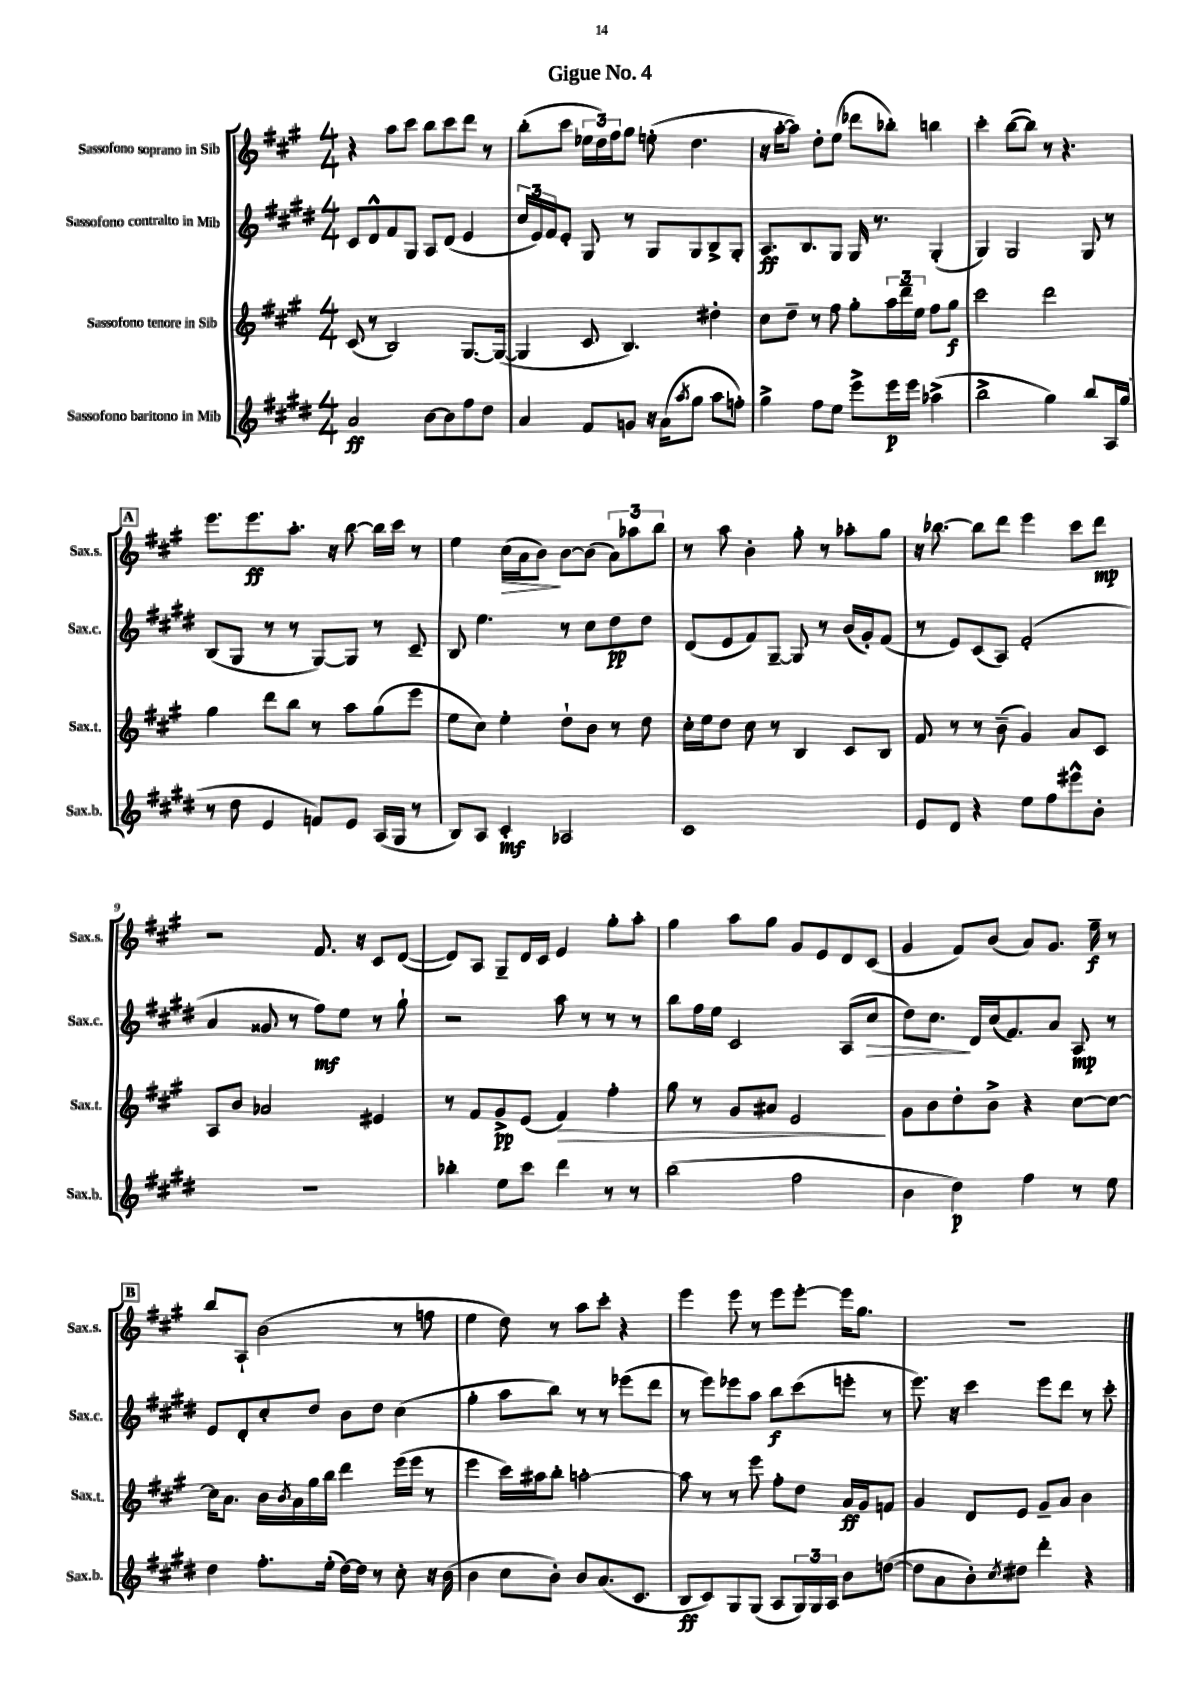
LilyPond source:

\header { title = "Gigue No. 4" }
<<
\new StaffGroup <<
\new Staff = "s0" \with { instrumentName = "Sassofono soprano in Sib" shortInstrumentName = "Sax.s." } {
    \clef treble \key a \major \numericTimeSignature \time 4/4
    r4 a''8 cis'''8 b''8 cis'''8 d'''8 r8 |
    b''8-.( cis'''8 \tuplet 3/2 { ees''16 d''16) fis''16 } gis''8 e''8-.( d''4. |
    r16 a''16~-. a''8) d''8-. e''8( des'''8 bes''8-.) b''4 |
    cis'''4-. b''8~( b''8) r8 r4. |
    \mark \markup { \box "A" } e'''8. e'''8.\ff a''8.-. r16 b''8~ b''16 cis'''16 r8 |
    e''4 cis''16\>( a'16 b'8\!) b'8~ b'8( \tuplet 3/2 { a'8) aes''8 b''8 } |
    r8 a''8 b'4-. gis''8-. r8 aes''8-. gis''8 |
    r16 bes''8.~ bes''8 d'''8 e'''4 cis'''8 d'''8\mp |
    r2 fis'8. r16 cis'8 d'8~( |
    d'8) a8 gis8-- d'16 cis'16 e'4 gis''8-. a''8-. |
    gis''4 a''8 gis''8 gis'8 e'8 d'8 cis'8( |
    gis'4 fis'8) b'8( a'8) gis'8. fis''16--\f r8 |
    \mark \markup { \box "B" } b''8 a8-! b'2( r8 f''8 |
    e''4 d''8) r8 a''8 cis'''8-. r4 |
    e'''4 e'''8 r8 e'''8 e'''8~-. e'''16 gis''8. |
    R1 \bar "|." |
}
\new Staff = "s1" \with { instrumentName = "Sassofono contralto in Mib" shortInstrumentName = "Sax.c." } {
    \clef treble \key e \major \numericTimeSignature \time 4/4
    cis'8 dis'8-^ fis'8 gis8 a8 dis'8( e'4 |
    \tuplet 3/2 { cis''16 e'16) fis'16 } e'8-. gis8 r8 gis8 gis8 b8-> gis8-. |
    a8.\ff b8. gis8 gis16 r8. gis4-.( |
    gis4) gis2 gis8 r8 |
    \mark \markup { \box "A" } b8( gis8 r8 r8 gis8~) gis8 r8 cis'8-- |
    b8 e''4. r8 cis''8 dis''8\pp dis''8 |
    dis'8( e'8 fis'8) gis8~-- gis8 r8 b'16( gis'16-.) fis'8( |
    r8 e'8) cis'8( a8) fis'2-.( |
    a'4 gisis'8 r8 fis''8\mf) e''8 r8 gis''8-! |
    r2 a''8 r8 r8 r8 |
    b''8 fis''16 e''16 cis'2 a8( cis''8\> |
    dis''8) cis''8.\! dis'16 cis''16( fis'8.) a'8 a8\mp r8 |
    \mark \markup { \box "B" } e'8 dis'8-. cis''8-. dis''8 b'8 dis''8 cis''4( |
    gis''4-. a''8 b''8) r8 r8 ees'''8( dis'''8 |
    r8 e'''8) ees'''8 a''8 b''8\f cis'''8( e'''8-. r8 |
    e'''8.) r16 cis'''4 e'''8 dis'''8 r8 cis'''8-. \bar "|." |
}
\new Staff = "s2" \with { instrumentName = "Sassofono tenore in Sib" shortInstrumentName = "Sax.t." } {
    \clef treble \key a \major \numericTimeSignature \time 4/4
    cis'8( r8 b2) gis8.~ gis16~( |
    gis4 cis'8 b4.) dis''4-. |
    cis''8 d''8-- r8 fis''8 gis''8-. \tuplet 3/2 { a''16 d'''16-- e''16 } fis''8 gis''8\f |
    cis'''2 d'''2 |
    \mark \markup { \box "A" } gis''4 d'''8 b''8 r8 a''8 gis''8( e'''8 |
    e''8 cis''8) e''4-. d''8-! b'8 r8 d''8 |
    cis''16-. e''16 d''8 cis''8 r8 b4 cis'8 b8 |
    fis'8 r8 r8 b'8--( gis'4) a'8 cis'8 |
    a8 b'8 aes'2 eis'4 |
    r8 fis'8 gis'8->\pp e'8( fis'4\>) fis''4-. |
    gis''8 r8 gis'8 ais'8 e'2\! |
    gis'8 b'8 d''8-. b'8-> r4 cis''8~ cis''8~ |
    \mark \markup { \box "B" } cis''16 a'8. b'16 \acciaccatura { b'8 } a'16 gis''16 b''16 d'''4 e'''16( e'''16 r8 |
    e'''4 cis'''16) ais''16 b''8-. a''2~-. |
    a''8 r8 r8 e'''8 fis''8-. d''8 a'16\ff gis'16 f'8 |
    gis'4 d'8 e'8 gis'8-- a'8 b'4 \bar "|." |
}
\new Staff = "s3" \with { instrumentName = "Sassofono baritono in Mib" shortInstrumentName = "Sax.b." } {
    \clef treble \key e \major \numericTimeSignature \time 4/4
    a'2\ff b'8~ b'8 fis''8 dis''8 |
    a'4 fis'8 g'8 r16 a'16( \acciaccatura { a''8 } gis''8 a''8 f''8-.) |
    gis''4-> fis''8 e''8 e'''8-> e'''16\p e'''16 aes''4->( |
    b''2-> gis''4) b''8 a16 gis''16( |
    \mark \markup { \box "A" } r8 dis''8 e'4 f'8) e'8 a16( gis16 r8 |
    b8) a8 cis'4-.\mf aes2 |
    cis'1 |
    e'8 dis'8 r4 e''8 fis''8 eis'''8-^ b'8-. |
    r1 |
    bes''4-. e''8 cis'''8 dis'''4 r8 r8 |
    b''2( fis''2 |
    b'4 dis''4\p) fis''4 r8 e''8 |
    \mark \markup { \box "B" } dis''4 fis''8.-. e''16-.( dis''16~) dis''16 r8 cis''8-. r16 b'16( |
    b'4 cis''8 b'8-.) b'8 a'8.( cis'8. |
    b8\ff cis'8) gis8 gis8( a8 \tuplet 3/2 { gis16) gis16 a16 } b'8 d''8~( |
    d''8 a'8 b'8-.) \acciaccatura { cis''8 } dis''8 dis'''4-. r4 \bar "|." |
}
>>
>>
